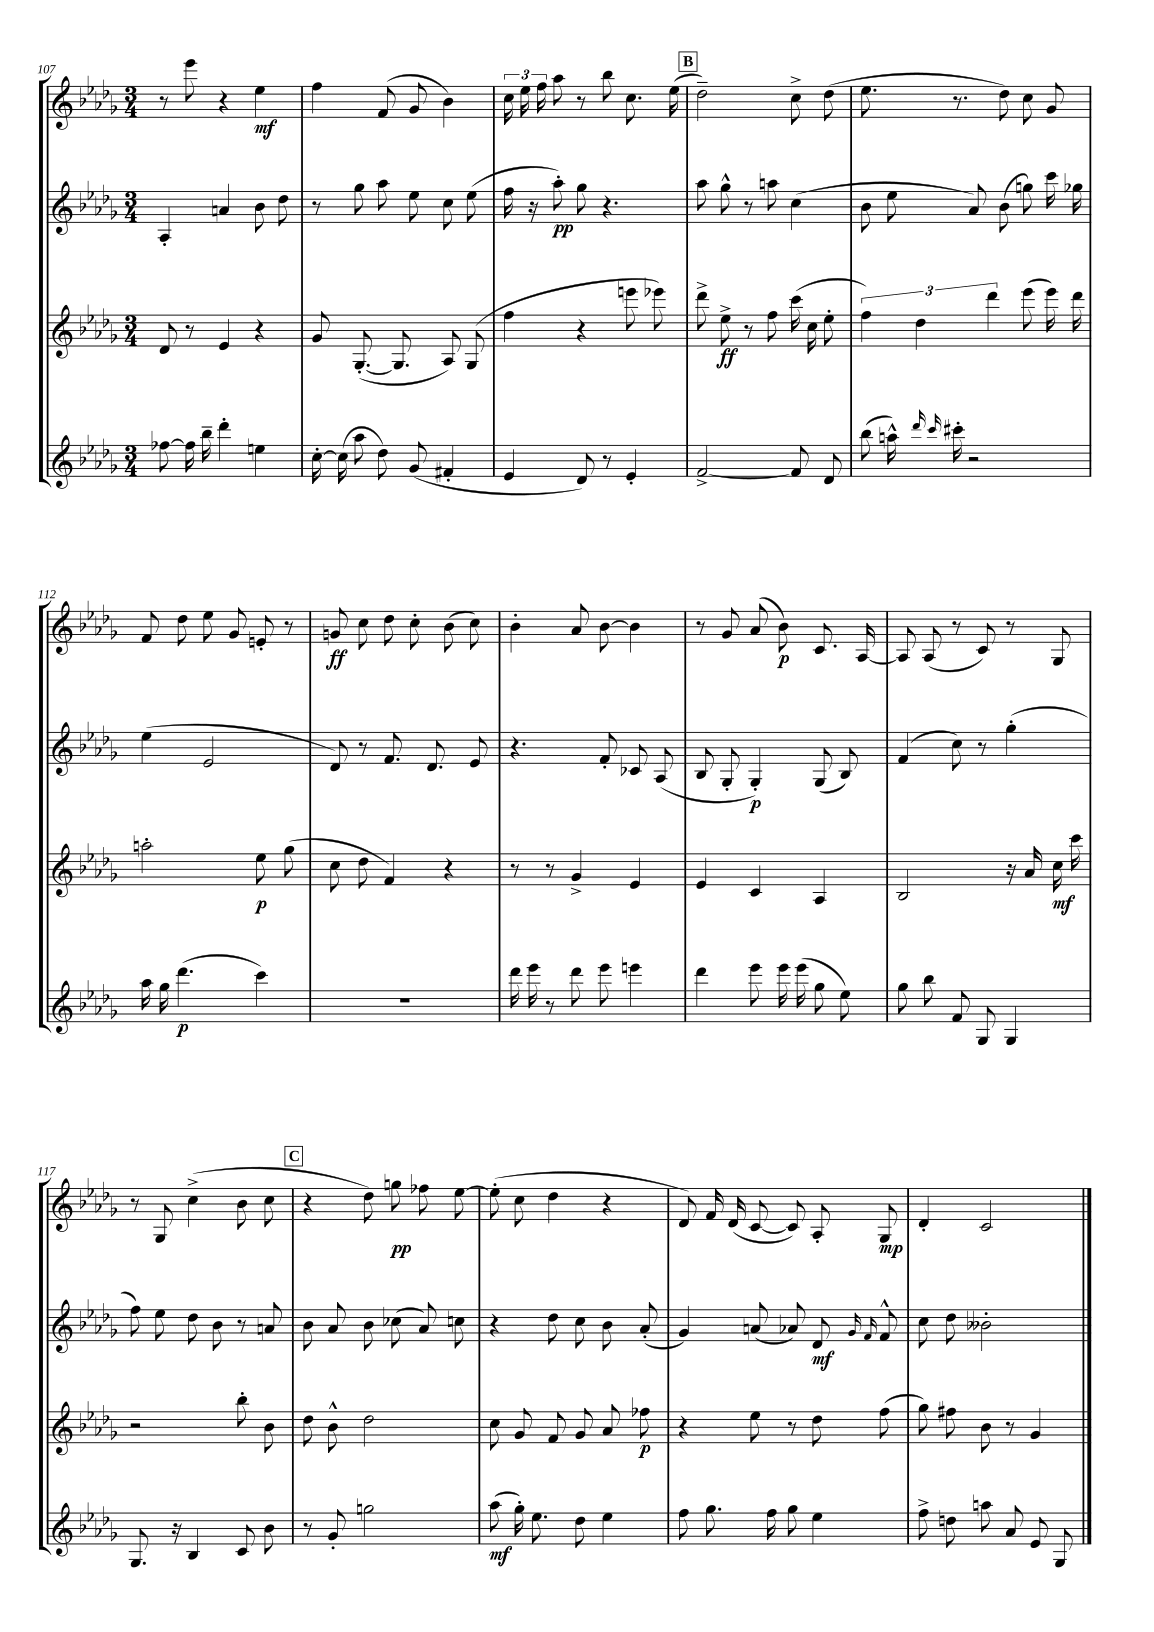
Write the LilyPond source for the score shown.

<<
\new StaffGroup <<
\new Staff = "s0" {
    \clef treble \key des \major \numericTimeSignature \time 3/4
    \autoBeamOff r8 ees'''8 r4 ees''4\mf |
    f''4 f'8( ges'8 bes'4) |
    \tuplet 3/2 { c''16 ees''16 f''16 } aes''8 r8 bes''8 c''8. ees''16( |
    \mark \markup { \box "B" } des''2--) c''8-> des''8( |
    ees''8. r8. des''8) c''8 ges'8 |
    f'8 des''8 ees''8 ges'8 e'8-. r8 |
    g'8\ff c''8 des''8 c''8-. bes'8( c''8) |
    bes'4-. aes'8 bes'8~ bes'4 |
    r8 ges'8 aes'8( bes'8\p) c'8. aes16~ |
    aes8 aes8( r8 c'8) r8 ges8 |
    r8 ges8 c''4->( bes'8 c''8 |
    \mark \markup { \box "C" } r4 des''8) g''8\pp fes''8 ees''8~ |
    ees''8-.( c''8 des''4 r4 |
    des'8) f'16 des'16( c'8~ c'8) aes8-. ges8\mp |
    des'4-. c'2 \bar "|." |
}
\new Staff = "s1" {
    \clef treble \key des \major \numericTimeSignature \time 3/4
    \autoBeamOff aes4-. a'4 bes'8 des''8 |
    r8 ges''8 aes''8 ees''8 c''8 ees''8( |
    f''16 r16 aes''8-.\pp) ges''8 r4. |
    \mark \markup { \box "B" } aes''8 ges''8-^ r8 a''8 c''4( |
    bes'8 ees''8 aes'8) bes'8( g''8) c'''16 ges''16 |
    ees''4( ees'2 |
    des'8) r8 f'8. des'8. ees'8 |
    r4. f'8-. ces'8 aes8( |
    bes8 ges8-. ges4-.\p) ges8( bes8) |
    f'4( c''8) r8 ges''4-.( |
    f''8) ees''8 des''8 bes'8 r8 a'8 |
    \mark \markup { \box "C" } bes'8 aes'8 bes'8 ces''8( aes'8) c''8 |
    r4 des''8 c''8 bes'8 aes'8-.( |
    ges'4) a'8( aes'8) des'8\mf \grace { ges'16 f'16 } f'8-^ |
    c''8 des''8 beses'2-. \bar "|." |
}
\new Staff = "s2" {
    \clef treble \key des \major \numericTimeSignature \time 3/4
    \autoBeamOff des'8 r8 ees'4 r4 |
    ges'8 ges8.~-.( ges8. aes8) ges8( |
    f''4 r4 e'''8 ees'''8) |
    \mark \markup { \box "B" } des'''8-> ees''8->\ff r8 f''8 c'''16( c''16 ees''8-. |
    \tuplet 3/2 { f''4) des''4 des'''4 } ees'''8( ees'''16) des'''16 |
    a''2-. ees''8\p ges''8( |
    c''8 des''8 f'4) r4 |
    r8 r8 ges'4-> ees'4 |
    ees'4 c'4 aes4 |
    bes2 r16 aes'16 c''16\mf c'''16 |
    r2 bes''8-. bes'8 |
    \mark \markup { \box "C" } des''8 bes'8-^ des''2 |
    c''8 ges'8 f'8 ges'8 aes'8 fes''8\p |
    r4 ees''8 r8 des''8 f''8( |
    ges''8) fis''8 bes'8 r8 ges'4 \bar "|." |
}
\new Staff = "s3" {
    \clef treble \key des \major \numericTimeSignature \time 3/4
    \autoBeamOff fes''8~ fes''16 bes''16-- des'''4-. e''4 |
    c''16~-. c''16( aes''8 des''8) ges'8( fis'4-. |
    ees'4 des'8) r8 ees'4-. |
    \mark \markup { \box "B" } f'2~-> f'8 des'8 |
    bes''8( a''16-^) \grace { des'''16 c'''16 } cis'''16-. r2 |
    aes''16 ges''16 des'''4.\p( c'''4) |
    R2. |
    des'''16 ees'''16 r8 des'''8 ees'''8 e'''4 |
    des'''4 ees'''8 ees'''16 ees'''16( ges''8 ees''8) |
    ges''8 bes''8 f'8 ges8 ges4 |
    ges8. r16 bes4 c'8 bes'8 |
    \mark \markup { \box "C" } r8 ges'8-. g''2 |
    aes''8\mf( ges''16-.) ees''8. des''8 ees''4 |
    f''8 ges''8. f''16 ges''8 ees''4 |
    f''8-> d''8 a''8 aes'8 ees'8 ges8 \bar "|." |
}
>>
>>
\layout { \context { \Score currentBarNumber = #107 } }
